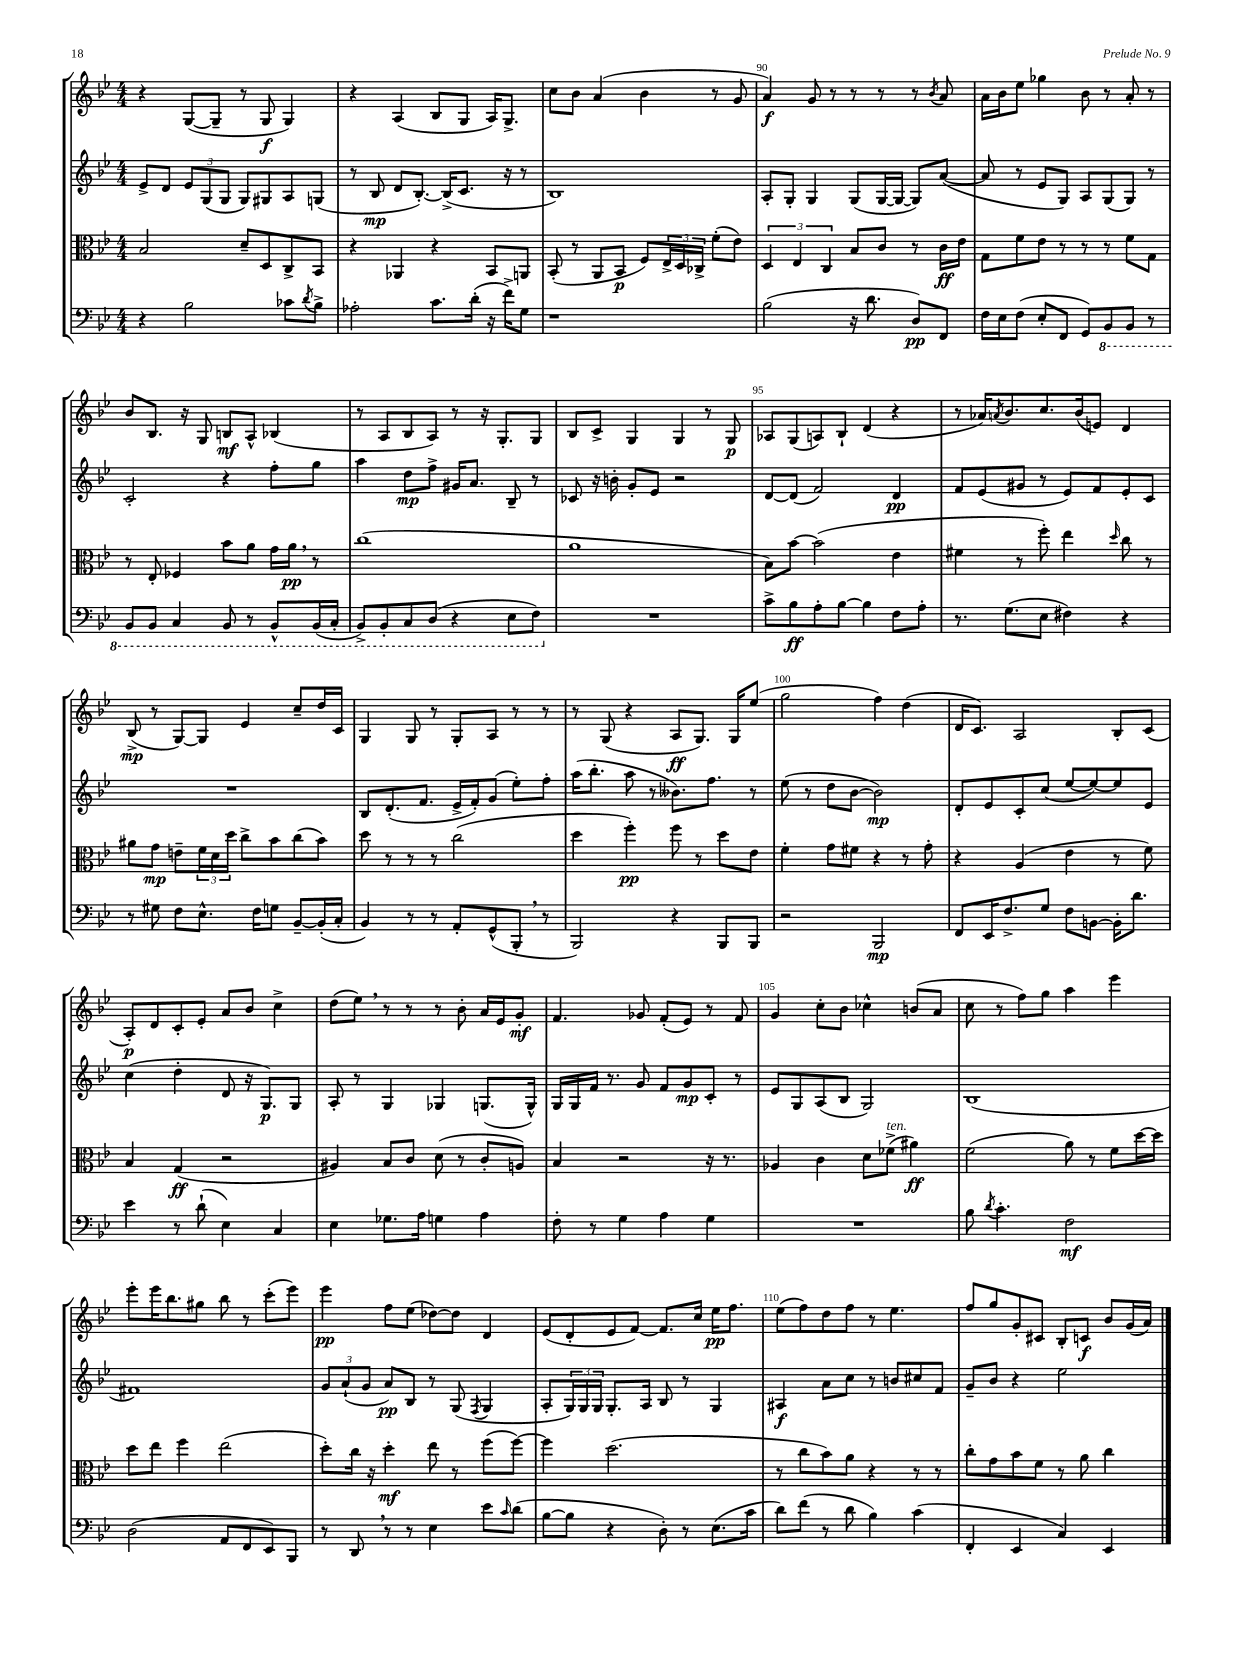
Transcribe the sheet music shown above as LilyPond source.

<<
\new StaffGroup <<
\new Staff = "s0" {
    \clef treble \key bes \major \numericTimeSignature \time 4/4
    r4 g8~( g8-- r8 g8\f g4) |
    r4 a4( bes8 g8 a16) g8.-> |
    c''8 bes'8 a'4( bes'4 r8 g'8 |
    a'4\f) g'8 r8 r8 r8 r8 \acciaccatura { bes'8 } a'8 |
    a'16 bes'16 ees''8 ges''4 bes'8 r8 a'8-. r8 |
    bes'8 bes8. r16 g8 b8\mf a8-^ bes4( |
    r8 a8 bes8 a8) r8 r16 g8.-. g8 |
    bes8 c'8-> g4 g4 r8 g8\p |
    aes8 g8( a8) bes8-! d'4( r4 |
    r8 aes'16) \acciaccatura { a'8 } bes'8. c''8. bes'16( e'8) d'4 |
    bes8->\mp( r8 g8~) g8 ees'4 c''8-- d''16 c'16 |
    g4 g8 r8 g8-. a8 r8 r8 |
    r8 g8( r4 a8\ff g8.) g16 ees''8( |
    g''2 f''4) d''4( |
    d'16 c'8.) a2 bes8-. c'8( |
    a8-.\p) d'8 c'8-. ees'8-. a'8 bes'8 c''4-> |
    d''8( ees''8) \breathe r8 r8 r8 bes'8-. a'16 ees'16 g'8-.\mf |
    f'4. ges'8 f'8-.( ees'8) r8 f'8 |
    g'4 c''8-. bes'8 ces''4-^ b'8( a'8 |
    c''8 r8 f''8) g''8 a''4 ees'''4 |
    ees'''8-. ees'''16 bes''8. gis''8 bes''8 r8 c'''8-.( ees'''8) |
    ees'''4\pp f''8 ees''8( des''8~) des''8 d'4 |
    ees'8( d'8-. ees'8 f'8~) f'8. c''16 ees''16\pp f''8. |
    ees''8( f''8) d''8 f''8 r8 ees''4. |
    f''8 g''8 g'8-. cis'8 bes8-. c'8\f bes'8 g'16( a'16) \bar "|." |
}
\new Staff = "s1" {
    \clef treble \key bes \major \numericTimeSignature \time 4/4
    ees'8-> d'8 \tuplet 3/2 { ees'8 g8( g8 } g8) gis8 a8 g8( |
    r8 bes8\mp d'8 bes8.~-.) bes16->( c'8. r16 r8 |
    bes1) |
    a8-. g8-. g4 g8( g16~ g16~ g8) a'8~( |
    a'8 r8 ees'8 g8) a8 g8( g8) r8 |
    c'2-. r4 f''8-. g''8 |
    a''4 d''8\mp f''8-> gis'16 a'8. bes8-- r8 |
    ces'8 r16 b'16-. g'8-. ees'8 r2 |
    d'8~ d'8( f'2) d'4\pp |
    f'8 ees'8( gis'8 r8 ees'8) f'8 ees'8-. c'8 |
    R1 |
    bes8 d'8.-.( f'8. ees'16-> f'16-.) g'8( ees''8-.) f''8-. |
    a''16( bes''8.-. a''8 r8 beses'8.) f''8. r8 |
    ees''8( r8 d''8 bes'8~ bes'2\mp) |
    d'8-. ees'8 c'8-. c''8( ees''8~ ees''8~) ees''8 ees'8 |
    c''4( d''4-. d'8 r16 g8.\p) g8 |
    a8-. r8 g4 ges4 g8.( g16-^) |
    g16 g16 f'16 r8. g'8 f'8 g'8\mp c'8-. r8 |
    ees'8 g8 a8( bes8 g2) |
    bes1( |
    fis'1) |
    \tuplet 3/2 { g'8 a'8-!( g'8 } a'8\pp) bes8 r8 g8( \acciaccatura { f8 } g4 |
    a8-. \tuplet 3/2 { g16) g16 g16 } g8.-. a16 bes8 r8 g4 |
    ais4\f a'8 c''8 r8 b'8 cis''8 f'8 |
    g'8-- bes'8 r4 ees''2 \bar "|." |
}
\new Staff = "s2" {
    \clef alto \key bes \major \numericTimeSignature \time 4/4
    bes2 d'8-- d8 c8-> bes,8 |
    r4 aes,4 r4 bes,8 a,8 |
    bes,8-.( r8 a,8 bes,8\p f8) \tuplet 3/2 { ees16-> d16 ces16-> } f'8-.( ees'8) |
    \tuplet 3/2 { d4 ees4 c4 } bes8 c'8 r8 c'16\ff ees'16 |
    g8 f'8 ees'8 r8 r8 r8 f'8 g8 |
    r8 ees8-. fes4 bes'8 a'8 g'16 a'16\pp \breathe r8 |
    c''1( |
    a'1 |
    bes8) bes'8~ bes'2( ees'4 |
    fis'4 r8 f''8-.) ees''4 \grace { d''16 } c''8 r8 |
    ais'8 g'8\mp e'8-- \tuplet 3/2 { f'16 d'16 d''16 } c''8-> bes'8 c''8( bes'8) |
    d''8 r8 r8 r8 c''2( |
    d''4 f''4-.\pp) f''8 r8 d''8 ees'8 |
    f'4-. g'8 fis'8 r4 r8 g'8-. |
    r4 a4( ees'4 r8 f'8) |
    bes4 g4\ff( r2 |
    ais4) bes8 c'8 d'8( r8 c'8-. a8) |
    bes4 r2 r16 r8. |
    aes4 c'4 d'8 fes'8->^\markup { \italic "ten." }( ais'4\ff) |
    f'2( a'8) r8 f'8 d''16~ d''16 |
    d''8 ees''8 f''4 ees''2( |
    d''8-.) c''16 r16 d''4-.\mf ees''8 r8 f''8( f''8~) |
    f''4 d''2.( |
    r8 c''8 bes'8) a'8 r4 r8 r8 |
    c''8-. g'8 bes'8 f'8 r8 a'8 c''4 \bar "|." |
}
\new Staff = "s3" {
    \clef bass \key bes \major \numericTimeSignature \time 4/4
    r4 bes2 ces'8 \acciaccatura { d'8 } bes8-> |
    aes2-. c'8. d'16-.( r16 f'16->) g8 |
    r1 |
    bes2( r16 d'8. d8\pp) f,8 |
    f16 ees16 f8( ees8-. f,8 g,8) \ottava #-1 bes,,8 bes,,8 r8 |
    bes,,8 bes,,8 c,4 bes,,8 r8 bes,,8-^ bes,,16( c,16-. |
    bes,,8->) bes,,8-. c,8 d,8( r4 ees,8 f,8) \ottava #0 |
    R1 |
    c'8-> bes8\ff a8-. bes8~ bes4 f8 a8-. |
    r8. g8.( ees8 fis4) r4 |
    r8 gis8 f8 ees8.-^ f16 g8 bes,8~-- bes,16-.( c16-. |
    bes,4) r8 r8 a,8-. g,8-^( bes,,8-. \breathe r8 |
    bes,,2) r4 bes,,8 bes,,8 |
    r2 bes,,2\mp |
    f,8 ees,16 f8.-> g8 f8 b,8~ b,16-. d'8. |
    ees'4 r8 d'8-!( ees4) c4 |
    ees4 ges8. a16 g4 a4 |
    f8-. r8 g4 a4 g4 |
    R1 |
    bes8 \acciaccatura { d'8 } c'4.-. f2\mf |
    d2( a,8 f,8 ees,8) bes,,8 |
    r8 d,8 \breathe r8 r8 ees4 ees'8 \grace { c'16 } d'8( |
    bes8~ bes8 r4 d8-.) r8 ees8.( c'16 |
    d'8) f'8( r8 d'8 bes4) c'4( |
    f,4-. ees,4 c4) ees,4 \bar "|." |
}
>>
>>
\layout { \context { \Score currentBarNumber = #87 \override BarNumber.break-visibility = ##(#f #t #t) barNumberVisibility = #(every-nth-bar-number-visible 5) } }
